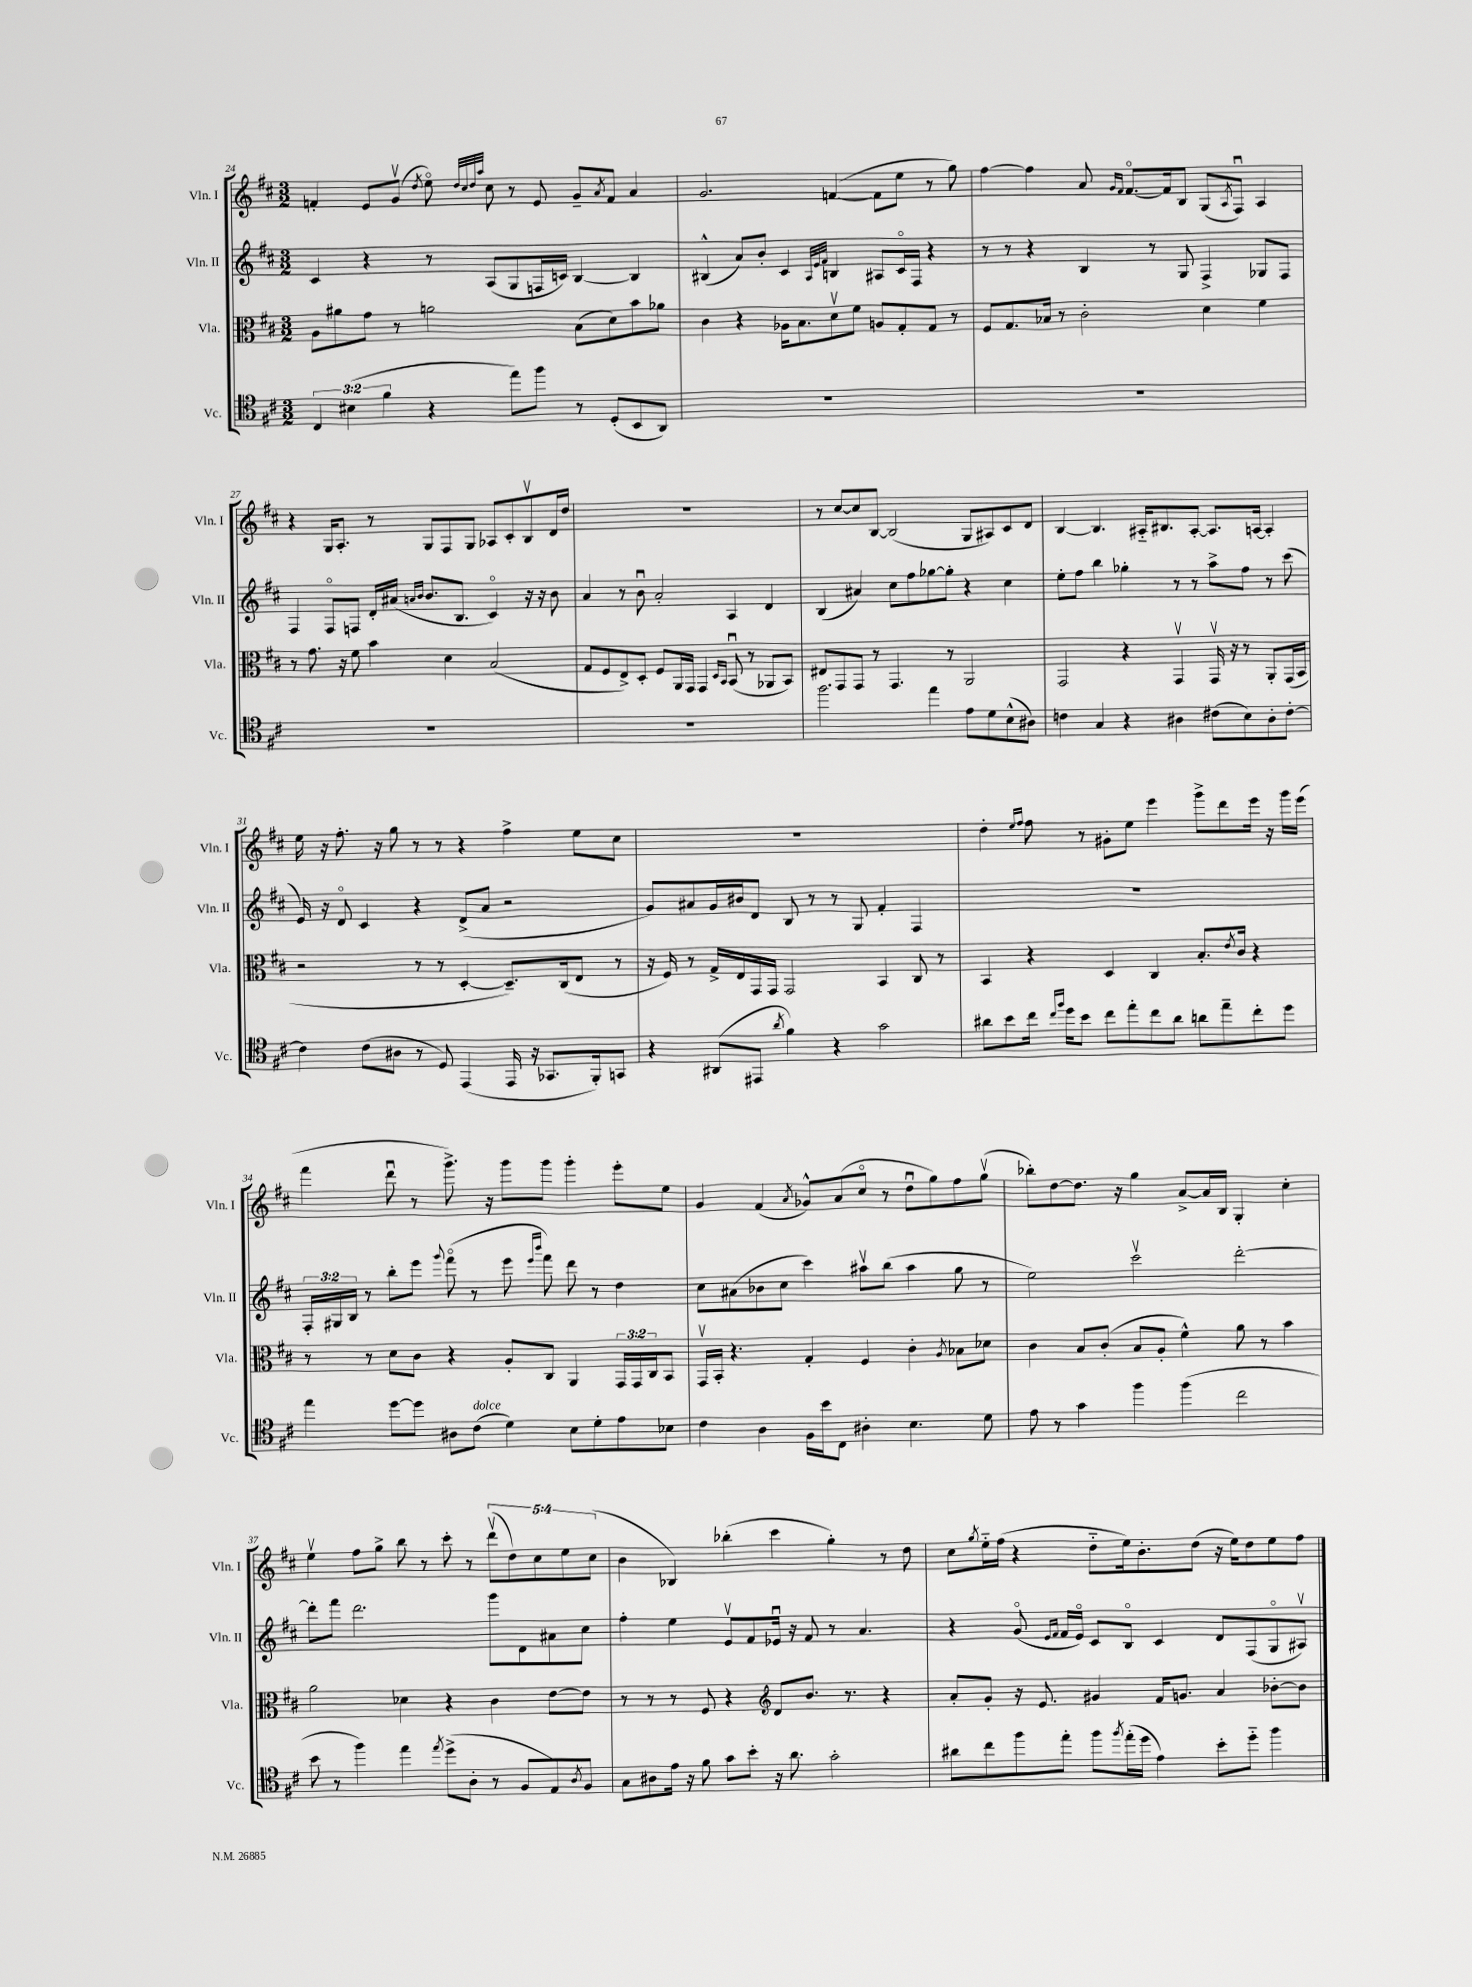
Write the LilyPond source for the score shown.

<<
\new StaffGroup <<
\new Staff = "s0" \with { instrumentName = "Vln. I" shortInstrumentName = "Vln. I" } {
    \clef treble \key d \major \numericTimeSignature \time 3/2 \override Staff.TupletNumber.text = #tuplet-number::calc-fraction-text
    f'4-. e'8 g'8\upbow( \acciaccatura { d''8 } e''8\flageolet) \grace { d''32 cis''32 d''32 a''32 } cis''8 r8 e'8 g'8-- \acciaccatura { a'8 } f'8 a'4 |
    g'2. f'4~( f'8 e''8 r8 g''8) |
    fis''4~ fis''4 a'8 \grace { g'16 fis'16 } fis'8.~\flageolet fis'16 b8 g8( \acciaccatura { a8 } fis8\downbow) a4 |
    r4 g16 a8.-. r8 g8 fis8 g8 aes8 cis'8-. b8\upbow d'16 d''16 |
    R1. |
    r8 cis''8~ cis''8 b8~ b2( g8 ais8) cis'8 d'8 |
    b4~ b4. ais16-_ bis8. ais8~-. ais8. a16~ a4-. |
    e''16 r16 fis''8.-. r16 g''8 r8 r8 r4 fis''4-> e''8 cis''8 |
    R1. |
    d''4-. \grace { e''16 fis''16 } fis''8 r8 gis'8-. e''8 e'''4 g'''8-> d'''8 e'''16 r16 g'''16 e'''16( |
    fis'''4 d'''8\downbow r8 g'''8.->) r16 g'''8 g'''8 g'''4-. e'''8-. e''8 |
    g'4 fis'4( \acciaccatura { a'8 } ges'8-^) a'8( cis''8\flageolet r8 d''8\downbow g''8) fis''8 g''8\upbow( |
    bes''8-.) d''8~ d''8. r16 g''4 a'8~-> a'16 b16 g4-. cis''4-. |
    e''4\upbow fis''8 g''8-> b''8 r8 cis'''8-. r8 \tuplet 5/4 { d'''8\upbow( d''8) cis''8 e''8 cis''8( } |
    b'4 bes4) bes''4-.( cis'''4 g''4-.) r8 d''8 |
    cis''8 \acciaccatura { g''8 } e''16-_ fis''16( r4 d''8-_ e''16) b'8.-. d''8( r16 e''16) d''8 e''8 fis''8 \bar "|." |
}
\new Staff = "s1" \with { instrumentName = "Vln. II" shortInstrumentName = "Vln. II" } {
    \clef treble \key d \major \numericTimeSignature \time 3/2 \override Staff.TupletNumber.text = #tuplet-number::calc-fraction-text
    cis'4 r4 r8 a8( g8 f16 c'16) b4~ b4 |
    bis4-^( a'8) b'8-. cis'4 \grace { a32 e'32 fis'32 } b4 ais8 cis'16\flageolet fis16 r4 |
    r8 r8 r4 b4 r8 g8 fis4-> ges8 fis8 |
    fis4 fis8\flageolet f8 d'16-. ais'16( \grace { a'16 b'16 } b'8. b8. cis'4\flageolet) r16 r16 b'8 |
    a'4 r8 b'8\downbow a'2-. a4 d'4 |
    b4( ais'4) cis''8 fis''8 ges''8~ ges''8-. r4 cis''4 |
    e''8-. fis''8 b''4 ges''4-. r8 r8 a''8-> fis''8 r8 cis'''8( |
    e'16) r16 d'8\flageolet cis'4 r4 d'8->( a'8 r2 |
    g'8) ais'8 g'16 bis'16 d'8 b8 r8 r8 g8 fis'4-. fis4 |
    R1. |
    \tuplet 3/2 { fis16-. gis16 b16 } r8 b''8-. e'''8 \appoggiatura { g'''8 } fis'''8\flageolet( r8 e'''8 \grace { e'''16 b'''16 } fis'''8) d'''8 r8 d''4 |
    cis''8 ais'8( bes'8 cis''8 cis'''4) ais''8\upbow b''8( ais''4 g''8 r8 |
    e''2) cis'''2\upbow d'''2~-. |
    d'''8-. fis'''8 d'''2. g'''8 d'8 ais'8 cis''8 |
    fis''4-. e''4 e'8\upbow fis'8 ees'16\downbow r16 fis'8 r8 a'4. |
    r4 g'8\flageolet( \grace { e'16 fis'16 } fis'16 e'16\flageolet) cis'8 b8\flageolet cis'4 d'8 fis8( g8\flageolet ais8\upbow) \bar "|." |
}
\new Staff = "s2" \with { instrumentName = "Vla." shortInstrumentName = "Vla." } {
    \clef alto \key d \major \numericTimeSignature \time 3/2 \override Staff.TupletNumber.text = #tuplet-number::calc-fraction-text
    a8 ais'8 g'8 r8 a'2 b8( d'8) b'8 aes'8 |
    cis'4 r4 aes16 b8. d'8\upbow fis'8 a8 g8-. g8 r8 |
    fis8 g8. bes16 r8 cis'2-. d'4 fis'4 |
    r8 g'8. r16 fis'8 b'4 d'4 b2( |
    g8 fis8 e8->) d8-. fis8 a,16 g,16 g,4 \grace { d16 b,16 } b,8\downbow( r8 aes,8 b,8) |
    eis8 g,8 g,8 r8 g,4. r8 a,2 |
    g,2 r4 g,4\upbow g,16\upbow r16 r8 a,8-. g,16( b,16 |
    r2 r8 r8 d4~-. d8.--) cis16( e8 r8 |
    r16 fis16) r8 g16-> e16 g,16 g,16 g,2 b,4 cis8 r8 |
    b,4 r4 d4 cis4 b8.-. \acciaccatura { e'8 } cis'16 r4 |
    r8 r8 d'8 cis'8 r4 a8-. cis8 a,4 \tuplet 3/2 { g,16 g,16 cis16 } b,8 |
    g,16\upbow b,16-. r4. g4-. fis4 cis'4-. \acciaccatura { a8 } bes8 des'8 |
    cis'4 b8 cis'8-.( b8 a8-. fis'4-^) a'8 r8 b'4 |
    a'2 des'4 r4 cis'4 e'8~ e'8 |
    r8 r8 r8 fis8 r4 \clef treble d'8 b'8. r8. r4 |
    a'8-. g'8-. r16 e'8. gis'4 fis'16 g'8. a'4 bes'8~-. bes'8 \bar "|." |
}
\new Staff = "s3" \with { instrumentName = "Vc." shortInstrumentName = "Vc." } {
    \clef tenor \key d \major \numericTimeSignature \time 3/2 \override Staff.TupletNumber.text = #tuplet-number::calc-fraction-text
    \tuplet 3/2 { cis4 bis4( fis'4 } r4 e''8) fis''8 r8 d8-.( b,8 a,8) |
    R1. |
    R1. |
    R1. |
    R1. |
    fis''2. e''4 e'8 d'8 b8-^( ais8) |
    c'4 g4 r4 ais4 cis'8( b8) ais8-. cis'8~-. |
    cis'4 cis'8( ais8 r8 d8) e,4( e,16 r16 ges,8. fis,16-.) g,8 |
    r4 ais,8( eis,8 \acciaccatura { a'8 } fis'4) r4 g'2 |
    ais'8 b'8 cis''16 \grace { cis''16 fis''16 } d''16 b'8 cis''8 e''8-. cis''8 ais'8 a'8 e''8-- cis''8-. d''8 |
    e''4 d''8~ d''8 ais8 cis'8^\markup { \italic "dolce" }( d'4) b8 d'8-. e'8 bes8 |
    cis'4 a4 fis16 b'16 cis8 ais4-. b4. d'8 |
    e'8 r8 g'4 fis''4 fis''4( cis''2 |
    b'8 r8 fis''4) e''4 \acciaccatura { e''8 } d''8->( a8-. r8 fis8 e8) \acciaccatura { a8 } fis8 |
    g8 ais8 e'16 r16 fis'8 g'8 b'8-. r16 a'8. g'2-. |
    ais'8 cis''8 fis''8 e''8-. fis''8 \acciaccatura { fis''8 } e''16-.( d''16 e'4) b'8-. d''8-_ fis''4 \bar "|." |
}
>>
>>
\layout { \context { \Score currentBarNumber = #24 } }
